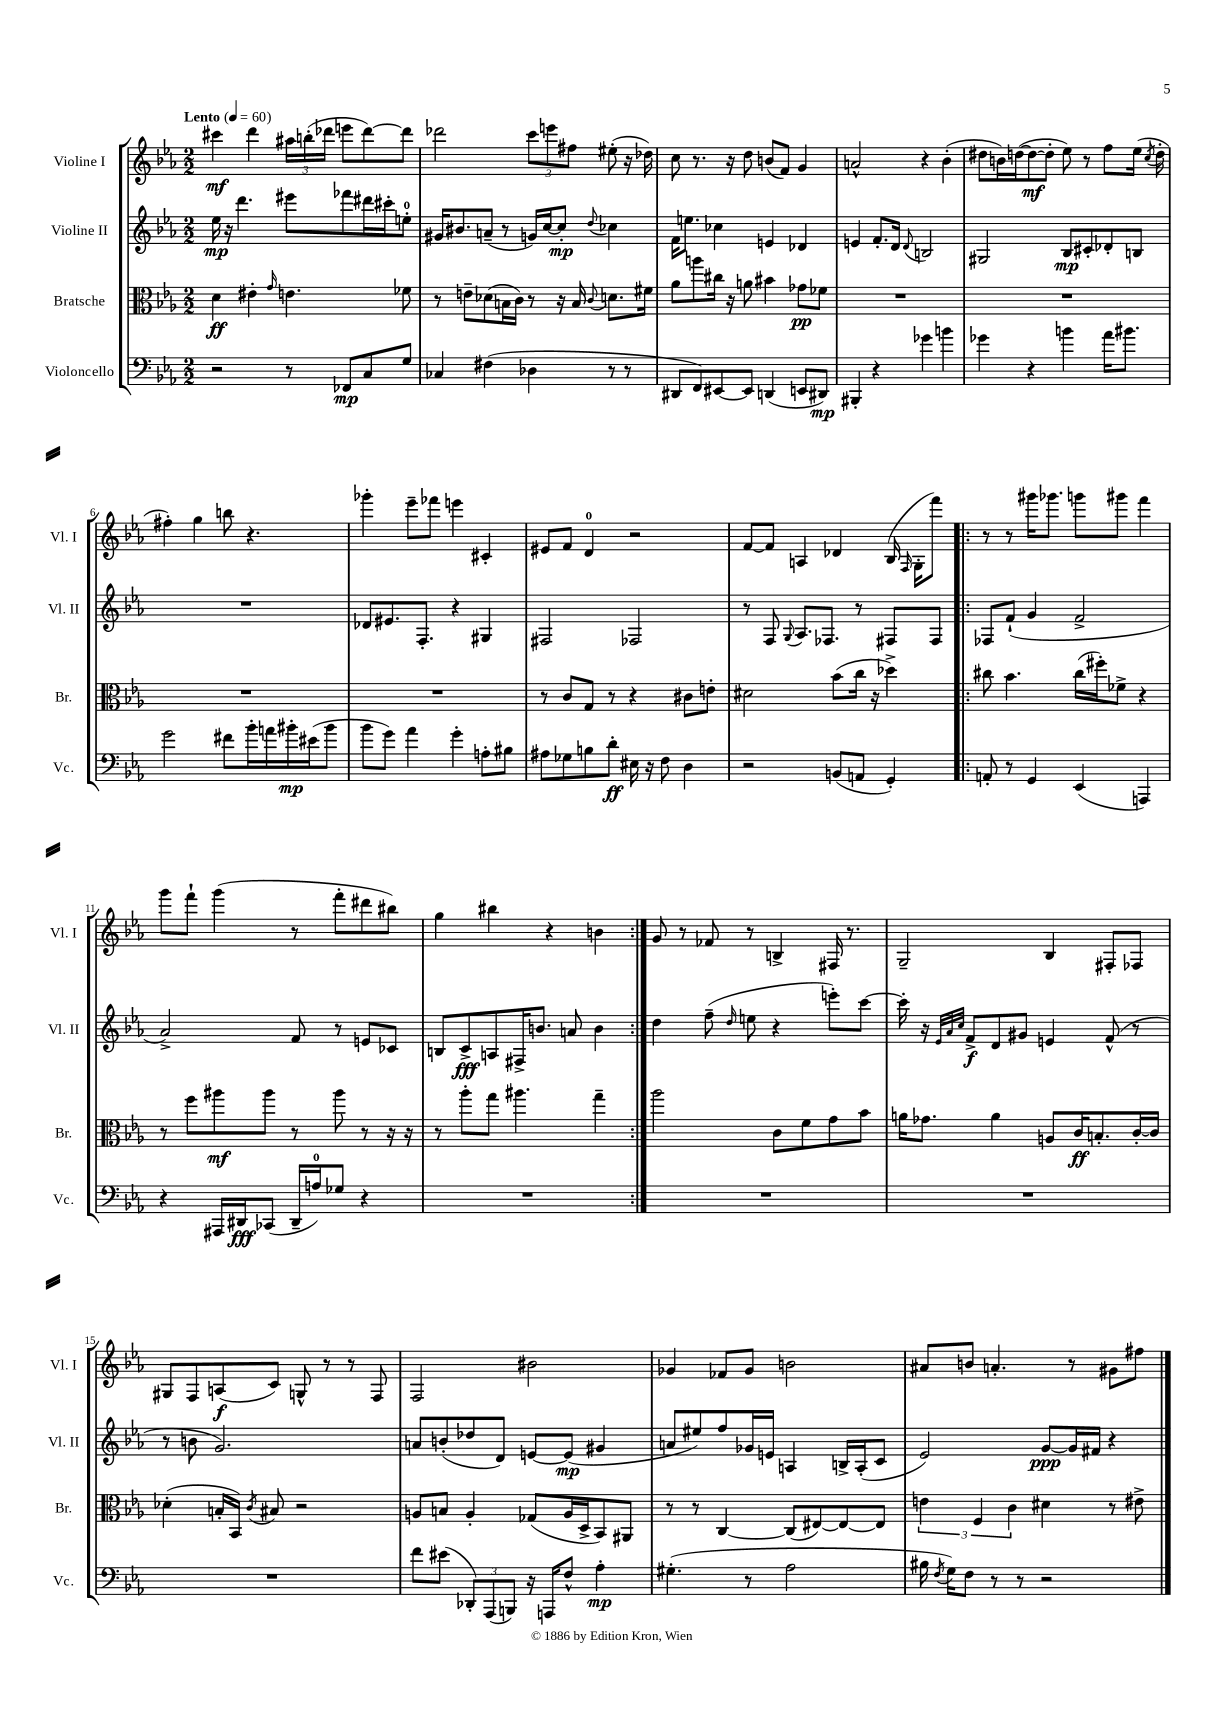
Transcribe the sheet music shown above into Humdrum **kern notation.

**kern	**kern	**kern	**kern
*staff4	*staff3	*staff2	*staff1
*clefF4	*clefC3	*clefG2	*clefG2
*k[b-e-a-]	*k[b-e-a-]	*k[b-e-a-]	*k[b-e-a-]
*M2/2	*M2/2	*M2/2	*M2/2
*MM60	*MM60	*MM60	*MM60
2r	4d	16ee-	4ccc#
.	.	16r	.
.	.	4.ddd	.
.	4e#'	.	4ddd
.	16qqg	.	.
8r	4.e	8eee#	24aa#
.	.	.	(24bb'
.	.	.	24ddd-
8FF-	.	8fff-	8eee
8C	.	16ddd#	[8ddd-)
.	.	16ccc#'	.
8G	8f-	8ee'	8ddd-]
=	=	=	=
4C-	8r	16g#	2ddd-
.	.	8.b#	.
.	8e~	.	.
(4F#	(8d-	(8a~	.
.	16B	8r	.
.	16c)	.	.
4D-	8r	16g)	12ccc
.	.	[16cc	.
.	.	.	12eee
.	16r	8cc']	.
.	.	.	12ff#
.	16B	.	.
.	8qqc	8qqdd	.
8r	8.d	4cc-	(8ee#'
8r	.	.	16r
.	16f#	.	16dd-)
=	=	=	=
8DD#	8a-	16f	8cc
.	.	8.ee	.
8FF)	8aa	.	8.r
[8EE#	16cc#	4cc-	.
.	16r	.	16r
8EE#]	8a	.	8dd
(4DD	4b#	4e	(8b
.	.	.	8f)
8EE	8g-	4d-	4g
8DD#)	8f-	.	.
=	=	=	=
4BBB#'	1r	4e	2a^^
4r	.	8.f'	.
.	.	16d	.
.	.	8qqd	.
4g-	.	2B	4r
4b	.	.	(4b-'
=	=	=	=
4g-	1r	2G#	8dd#
.	.	.	16b)
.	.	.	([16dd
4r	.	.	8dd_
.	.	.	8dd']
4b	.	8B-	8ee-)
.	.	8c#'	8r
16a-	.	8d-'	8ff
8.b#	.	.	.
.	.	8B	(16ee-
.	.	.	8qcc
.	.	.	16dd'
=	=	=	=
2g	1r	1r	4ff#')
.	.	.	4gg
8f#	.	.	8bb
16b-'	.	.	4.r
16a	.	.	.
16b#'	.	.	.
(16e#	.	.	.
8b#	.	.	.
=	=	=	=
8b-	1r	8d-	4ggg-'
8g)	.	8.e#	.
4a-	.	.	8eee-~
.	.	8.F'	.
.	.	.	8fff-
4g'	.	4r	4eee
8A'	.	4G#	4c#'
8B#	.	.	.
=	=	=	=
8A#	8r	2F#	8e#
8G-	8c	.	8f
8B	8G	.	4d
8d'	8r	.	.
16E#	4r	2F-	2r
16r	.	.	.
8F	.	.	.
4D	8c#	.	.
.	8e'	.	.
=	=	=	=
2r	2d#	8r	[8f
.	.	8F	8f]
.	.	8qqG	.
.	.	8.A-	4A
.	.	8.F-	.
(8BB	(8b-	.	4d-
8AA	16cc	8r	.
.	16r	.	.
4GG')	4dd-^)	8F#	(16B-
.	.	.	16qqF
.	.	.	16G'
.	.	8F#	8fff)
=!|:	=!|:	=!|:	=!|:
8AA'	8cc#	8F-	8r
8r	4.b-	(8f`	8r
4GG	.	4g	16ggg#
.	.	.	8.ggg-
(4EE-	(16cc#	2f^	8ggg
.	16ff#')	.	.
.	8f-^	.	8ggg#
4AAA)	4r	.	4fff
=	=	=	=
4r	8r	2a-^)	8ggg
.	8ff	.	8fff`
16AAA#	8aa#	.	(4ggg
16DD#	.	.	.
(8CC-	8aa#	.	.
16DD#~	8r	8f	8r
16A)	.	.	.
8G-	8aa#	8r	8fff'
4r	8r	8e	8ddd#
.	16r	8c-	8bb#)
.	16r	.	.
=	=	=	=
1r	8r	8B	4gg
.	8aa-'	8c^	.
.	8gg	8A	4bb#
.	4.aa#	16F#^	.
.	.	8.b	.
.	.	.	4r
.	.	8a	.
.	4gg~	4b	4b
=:|!	=:|!	=:|!	=:|!
1r	2aa-	4dd	8g
.	.	.	8r
.	.	(8ff~	8f-
.	.	16qqdd	.
.	.	8ee	8r
.	8c	4r	4B^
.	8f	.	.
.	8g	8eee')	16F#
.	.	.	8.r
.	8b-	[8ccc	.
=	=	=	=
1r	16a	16ccc']	2G~
.	8.g-	16r	.
.	.	32qqe-	.
.	.	32qqa-	.
.	.	32qqcc	.
.	.	8f^	.
.	4a	8d	.
.	.	8g#	.
.	8A	4e	4B-
.	16c	.	.
.	8.B'	.	.
.	.	(8f^^	8F#'
.	[16c'	8r	8F-
.	16c]	.	.
=	=	=	=
1r	(4d-'	8r	8G#
.	.	8b	8F
.	16B'	2.g)	(8A
.	16BB-)	.	.
.	8qc	.	.
.	8B#	.	8c)
.	2r	.	8G^^
.	.	.	8r
.	.	.	8r
.	.	.	8F
=	=	=	=
8f	8A	8a	2F
(8e#	8B	(8b'	.
12DD-')	4A'	8dd-	.
(12AAA-	.	.	.
.	.	8d)	.
12BBB)	.	.	.
16r	(8G-	[8e	2b#
16AAA	.	.	.
8F^^	16A	(8e]	.
.	16D^	.	.
4A-'	8BB-)	4g#	.
.	8AA#	.	.
=	=	=	=
(4.G#'	8r	8a	4g-
.	8r	8ee#)	.
.	[4C	8ff	8f-
8r	.	16g-	8g-
.	.	16e	.
2A-	(8C]	4A	2b
.	[8E#)	.	.
.	8E#_	16B^	.
.	.	(16A'	.
.	8E#]	8c	.
=	=	=	=
16B#	6e	2e-)	8a#
8qF	.	.	.
16G)	.	.	.
8F	.	.	8b
.	6F	.	.
8r	.	.	4.a'
.	6c	.	.
8r	.	.	.
2r	4d#	[8g	.
.	.	16g]	8r
.	.	16f#	.
.	8r	4r	8g#
.	8e#^	.	8ff#
==	==	==	==
*-	*-	*-	*-
